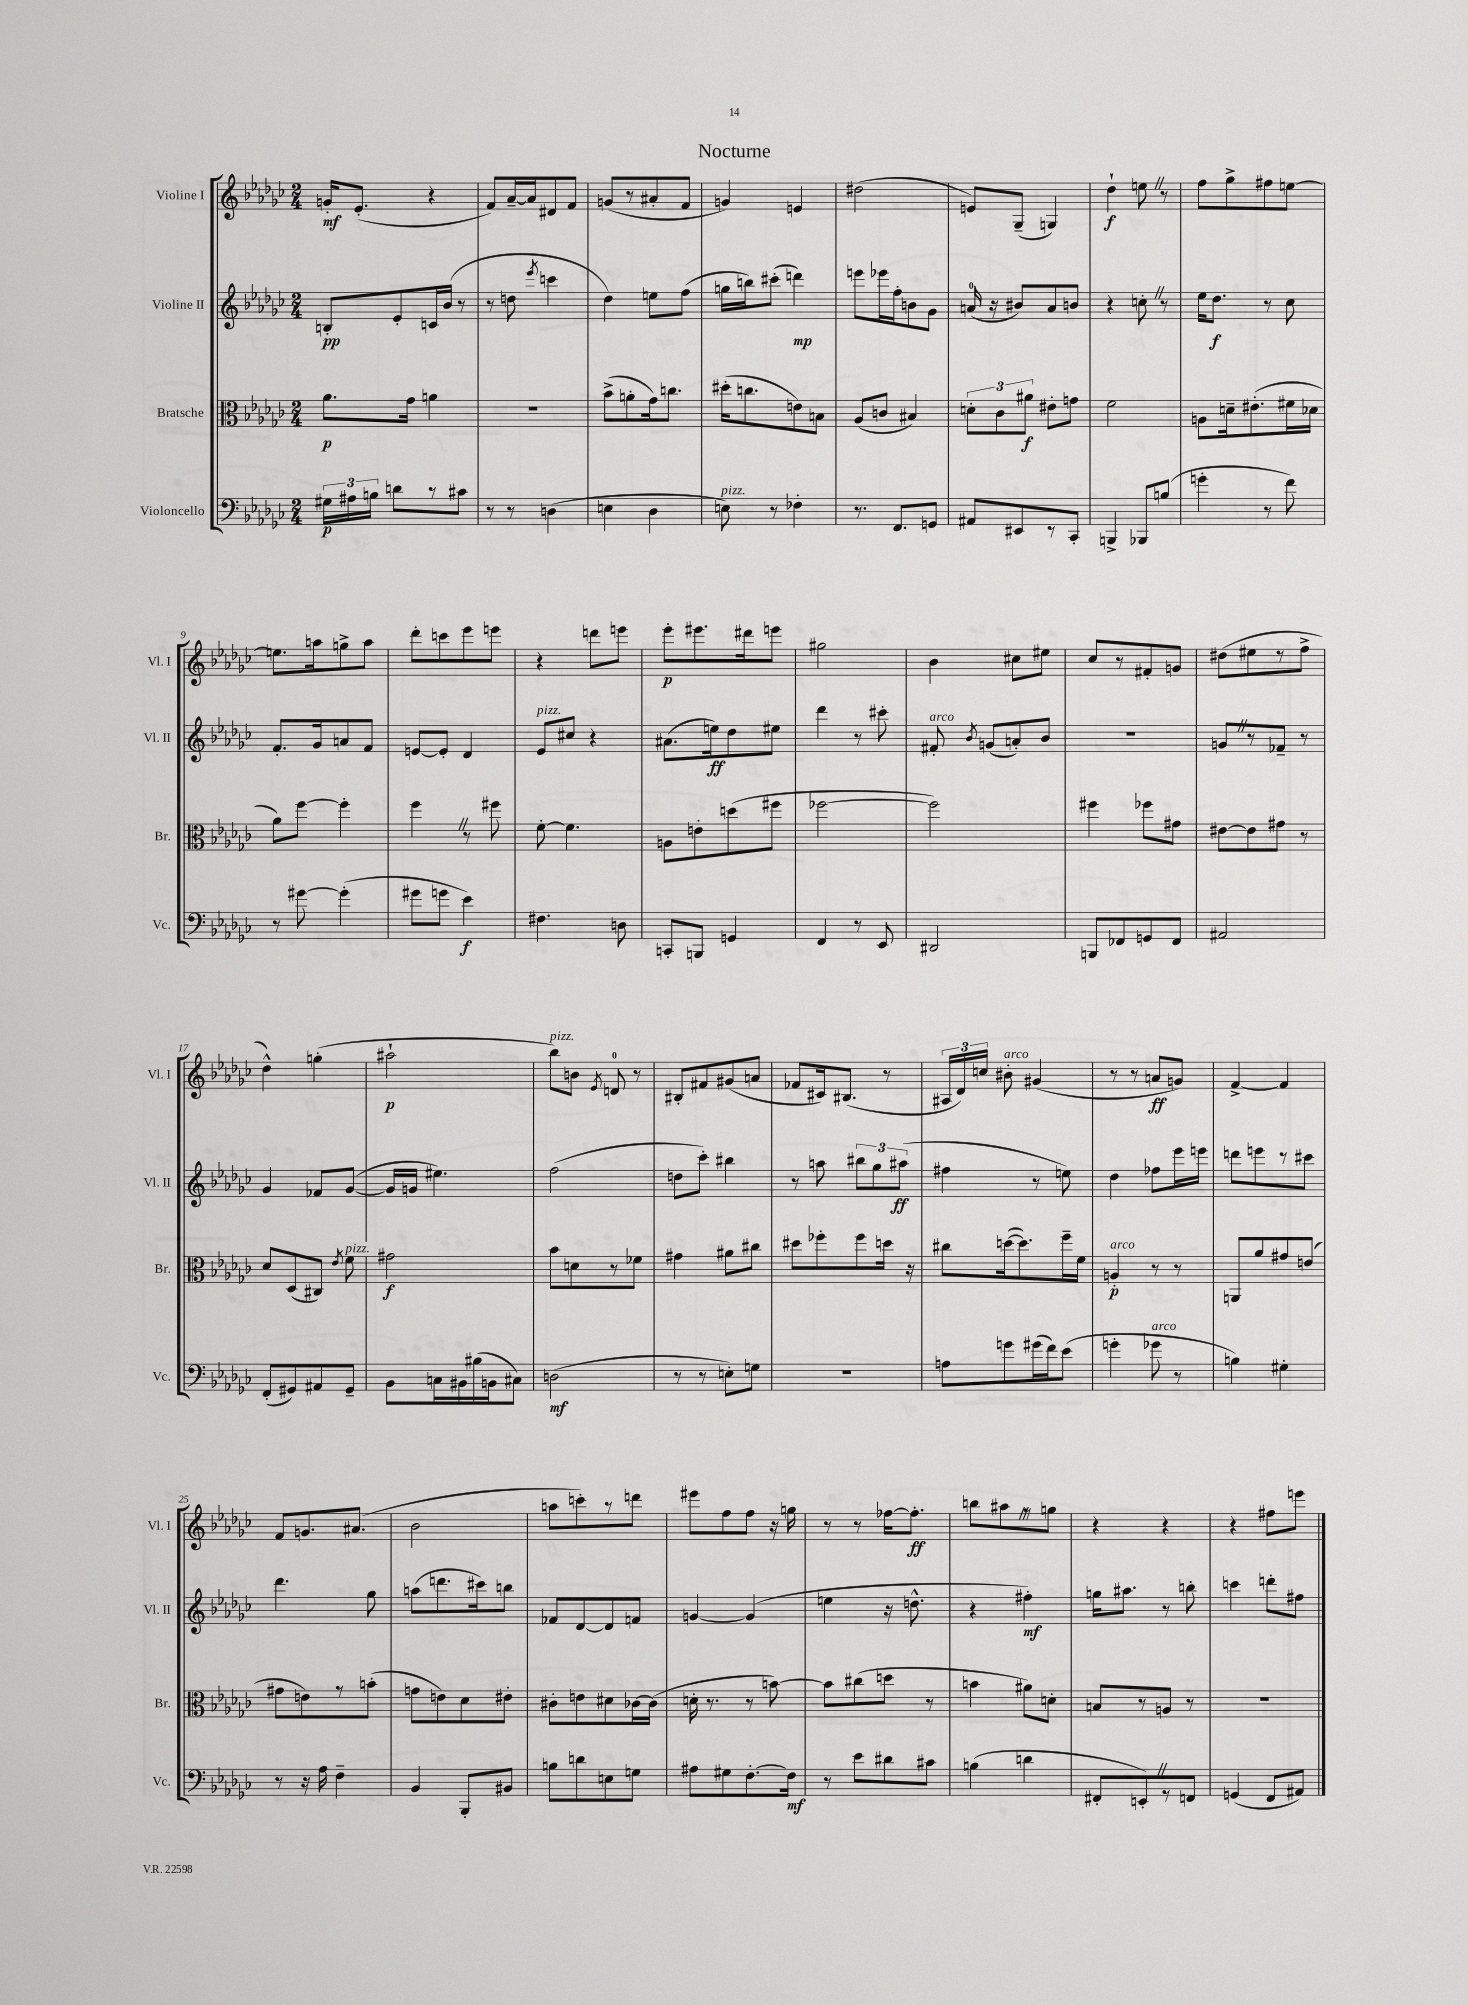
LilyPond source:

\header { title = "Nocturne" }
<<
\new StaffGroup <<
\new Staff = "s0" \with { instrumentName = "Violine I" shortInstrumentName = "Vl. I" } {
    \clef treble \key ges \major \numericTimeSignature \time 2/4
    \autoBeamOff g'16[-.\mf ees'8.]-.( r4 |
    f'8[) aes'16~-- aes'16 dis'8 f'8] |
    g'8[( r8 ais'8-. f'8] |
    g'4) e'4 |
    dis''2( |
    e'8[) ges8]--( g4) |
    des''4-!\f e''8 \once \override BreathingSign.text = \markup { \musicglyph "scripts.caesura.straight" } \breathe r8 |
    f''8[ ges''8-> fis''8 e''8]~ |
    e''8.[ a''16 g''8-> a''8] |
    des'''8[-. c'''8 ees'''8 e'''8] |
    r4 d'''8[ e'''8] |
    ees'''8[-.\p eis'''8. dis'''16 e'''8] |
    gis''2 |
    bes'4 cis''8[ eis''8] |
    ces''8[ r8 fis'8-. g'8] |
    dis''8[( eis''8 r8 f''8]-> |
    des''4-^) g''4-.( |
    ais''2-!\p |
    bes''8[^\markup { \italic "pizz." }) b'8] \acciaccatura { ees'8 } d'8-0 r8 |
    bis8[-. fis'8 gis'8( a'8] |
    fes'8[ cis'16) bis8.]( r8 |
    \tuplet 3/2 { ais16[ des'16) c''16] } bis'8-.^\markup { \italic "arco" } gis'4( |
    r8 r8 a'8[\ff g'8]) |
    f'4~-> f'4 |
    f'8[ g'8. ais'8.]( |
    bes'2 |
    a''8[ c'''8-.) r8 d'''8] |
    eis'''8[ f''8 f''8] r16 g''16 |
    r8 r8 fes''16[~ fes''8.]-.\ff |
    b''8[ ais''8 \once \override BreathingSign.text = \markup { \musicglyph "scripts.caesura.straight" } \breathe r8 g''8] |
    r4 r4 |
    r4 fis''8[ e'''8] \bar "|." |
}
\new Staff = "s1" \with { instrumentName = "Violine II" shortInstrumentName = "Vl. II" } {
    \clef treble \key ges \major \numericTimeSignature \time 2/4
    \autoBeamOff b8[-.\pp ees'8-. c'16 bes'16]( r8 |
    r8 d''8 \acciaccatura { ees'''8 } c'''4 |
    des''4) e''8[ f''8]( |
    g''16[ b''16) cis'''8]-.( d'''4\mp) |
    e'''8[ ees'''16 f''16-. b'8 ges'8] |
    a'16-0( r16 bis'8[) a'8 b'8] |
    r4 c''8-. \once \override BreathingSign.text = \markup { \musicglyph "scripts.caesura.straight" } \breathe r8 |
    ees''16[ des''8.]\f r8 ces''8 |
    f'8.[-. ges'16 a'8 f'8] |
    e'8[~ e'8]-. des'4 |
    ees'8[^\markup { \italic "pizz." } cis''8] r4 |
    ais'8.[( e''16\ff) des''8 eis''8] |
    des'''4 r8 cis'''8-. |
    fis'8-.^\markup { \italic "arco" } \acciaccatura { bes'8 } g'8[( a'8-.) bes'8] |
    R2 |
    g'8[ \once \override BreathingSign.text = \markup { \musicglyph "scripts.caesura.straight" } \breathe r8 fes'8]-- r8 |
    ges'4 fes'8[ ges'8]~( |
    ges'16[ g'16] eis''4.) |
    f''2( |
    d''8[ ces'''8]-.) bis''4 |
    r8 a''8 \tuplet 3/2 { bis''8[ ges''8 ais''8]\ff( } |
    fis''4 r8 e''8) |
    des''4 fes''8[ ees'''16 e'''16] |
    d'''8[ e'''8 r8 cis'''8] |
    des'''4. ges''8 |
    a''8[( d'''8. cis'''16) b''8] |
    fes'8[ des'8~ des'8 f'8] |
    g'4~ g'4( |
    e''4 r16 d''8.-^ |
    r4 fis''4-.\mf) |
    g''16[ ais''8.] r8 b''8-. |
    c'''4 d'''8[-. fis''8] \bar "|." |
}
\new Staff = "s2" \with { instrumentName = "Bratsche" shortInstrumentName = "Br." } {
    \clef alto \key ges \major \numericTimeSignature \time 2/4
    \autoBeamOff aes'8.[\p ges'16] a'4 |
    R2 |
    bes'8[->( a'8-. ges'16) c''8.] |
    dis''16[-.( c''8. e'8) b8] |
    aes8[( c'8] bis4) |
    \tuplet 3/2 { d'8[-. ces'8 ais'8]\f } eis'8[-. g'8] |
    f'2 |
    a8[ d'16-- eis'8.-.( fis'16 des'16] |
    aes'8[) f''8]~ f''4-. |
    f''4 \once \override BreathingSign.text = \markup { \musicglyph "scripts.caesura.straight" } \breathe r8 fis''8 |
    f'8~-. f'4. |
    a8[ e'8-. d''8( fis''8] |
    fes''2~ |
    fes''2) |
    fis''4 fes''8[ gis'8] |
    eis'8[~ eis'8 gis'8] r8 |
    des'8[ des8( cis8]) \acciaccatura { ees'8 } f'8^\markup { \italic "pizz." } |
    gis'2\f |
    bes'8[ d'8 r8 fes'8] |
    gis'4 ais'8[ cis''8] |
    dis''8[ fes''8-. fes''8 d''16] r16 |
    cis''8[ d''16~( d''8.) f''16-- f'16] |
    a4-.\p^\markup { \italic "arco" } r8 r8 |
    a,8[ aes'8 gis'8 e'8]( |
    gis'8[ e'8) r8 b'8]-.( |
    g'8[ e'8) des'8 eis'8]-. |
    cis'8[-. e'8 dis'8 ces'16~ ces'16]( |
    d'16-. r8. r8 b'8~) |
    b'8[ cis''8( d''8] r8 |
    b'4 ais'8[) d'8]-. |
    b8[ r8 a8] r8 |
    R2 \bar "|." |
}
\new Staff = "s3" \with { instrumentName = "Violoncello" shortInstrumentName = "Vc." } {
    \clef bass \key ges \major \numericTimeSignature \time 2/4
    \autoBeamOff \tuplet 3/2 { gis16[\p ais16 b16] } d'8[ r8 cis'8] |
    r8 r8 d4( |
    e4 des4 |
    e8^\markup { \italic "pizz." }) r8 fes4-. |
    r8. f,8.[ g,8] |
    ais,8[ eis,8 r8 ces,8]-. |
    b,,4-> bes,,8[ b8]( |
    g'4-. r8 f'8) |
    r8 gis'8~ gis'4-.( |
    gis'8[ g'8] ees'4\f) |
    fis4. d8 |
    c,8[-. b,,8] g,4 |
    f,4 r8 ees,8 |
    dis,2 |
    b,,8[ fes,8 g,8 fes,8] |
    ais,2 |
    f,8[-.( gis,8) ais,8 gis,8]-- |
    bes,8[ c16 bis,16 bis16( b,16 cis8]) |
    d2\mf( |
    r8 r8 e8[-.) g8] |
    R2 |
    a8[ g'8 gis'16( f'16) ees'8]( |
    g'4-. ges'8^\markup { \italic "arco" } r8 |
    b4) gis4-. |
    r8 r16 aes16 f4-- |
    bes,4 bes,,8[-. bis,8] |
    b8[ d'8 e8 g8] |
    ais8[ gis8 f8.~-. f16]\mf |
    r8 ees'8[ dis'8 cis'8] |
    b4( d'4 |
    fis,8[-. e,8-.) \once \override BreathingSign.text = \markup { \musicglyph "scripts.caesura.straight" } \breathe r8 f,8] |
    g,4( f,8[ ais,8]) \bar "|." |
}
>>
>>
